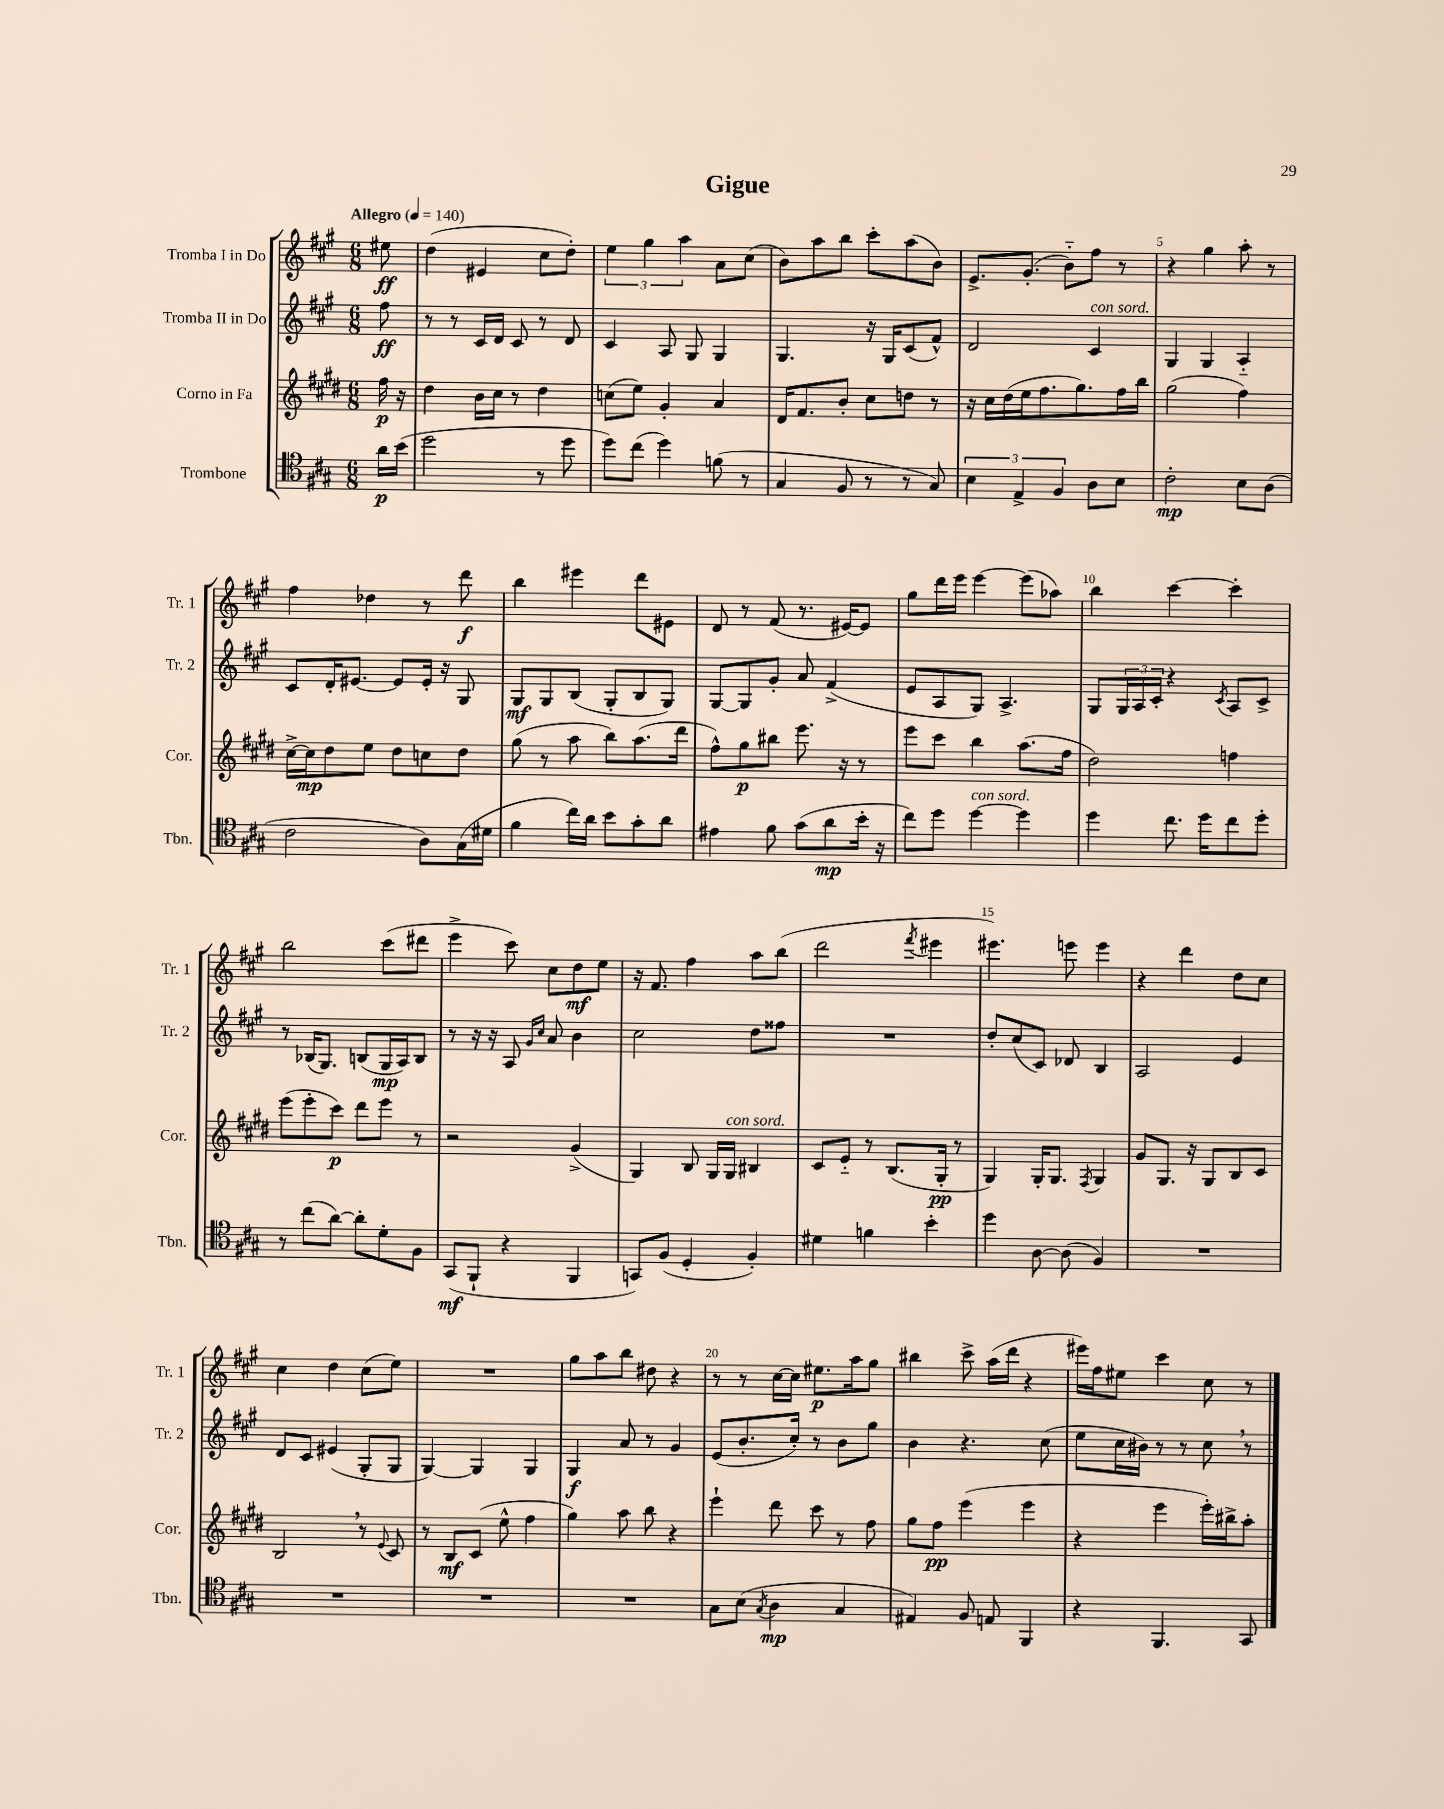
\header { title = "Gigue" }
<<
\new StaffGroup <<
\new Staff = "s0" \with { instrumentName = "Tromba I in Do" shortInstrumentName = "Tr. 1" } {
    \clef treble \key a \major \numericTimeSignature \time 6/8 \partial 8 \tempo "Allegro" 4 = 140
    eis''8\ff |
    d''4( eis'4 cis''8 d''8-.) |
    \tuplet 3/2 { e''4 gis''4 a''4 } a'8 cis''8( |
    b'8) a''8 b''8 cis'''8-. a''8( b'8) |
    e'8.-> gis'8.-.( b'8-_) fis''8 r8 |
    r4 gis''4 a''8-. r8 |
    fis''4 des''4 r8 d'''8\f |
    b''4 eis'''4 d'''8 eis'8 |
    d'8 r8 fis'8( r8. eis'16~) eis'8 |
    gis''8 d'''16 e'''16 e'''4~ e'''8( aes''8) |
    b''4 cis'''4~ cis'''4-. |
    b''2 cis'''8( dis'''8 |
    e'''4-> cis'''8) cis''8 d''8\mf e''8 |
    r16 fis'8. fis''4 a''8 b''8( |
    d'''2 \acciaccatura { fis'''8 } eis'''4 |
    eis'''4.) e'''8 e'''4 |
    r4 d'''4 d''8 cis''8 |
    cis''4 d''4 cis''8( e''8) |
    R2. |
    gis''8 a''8 b''8 dis''8 r4 |
    r8 r8 cis''16~ cis''16 eis''8.\p a''16 gis''8 |
    bis''4 cis'''8-> a''16( d'''16 r4 |
    eis'''16) fis''16 eis''8 cis'''4 cis''8 r8 \bar "|." |
}
\new Staff = "s1" \with { instrumentName = "Tromba II in Do" shortInstrumentName = "Tr. 2" } {
    \clef treble \key a \major \numericTimeSignature \time 6/8 \partial 8
    fis''8\ff |
    r8 r8 cis'16 d'16 cis'8 r8 d'8 |
    cis'4 a8 gis8 gis4 |
    gis4. r16 gis16 cis'8( fis'8-^) |
    d'2 cis'4^\markup { \italic "con sord." } |
    gis4 gis4 a4-_ |
    cis'8 d'16-. eis'8.~ eis'8 eis'16-. r16 gis8 |
    gis8\mf gis8 b8( gis8-. b8 gis8) |
    gis8~ gis8 gis'8-. a'8 fis'4->( |
    e'8 a8 gis8) a4.-> |
    gis8 \tuplet 3/2 { gis16 a16 cis'16-. } r4 \acciaccatura { cis'8 } a8 cis'8-> |
    r8 bes16( gis8.) b8( gis16\mp a16) b8 |
    r8 r16 r16 a8 \grace { gis'16 cis''16 } a'8 b'4 |
    cis''2 d''8 fisis''8 |
    R2. |
    d''8-. cis''8( cis'8) des'8 b4 |
    a2 e'4 |
    d'8 cis'8 eis'4( gis8-. gis8 |
    gis4~) gis4 gis4 |
    gis4\f a'8 r8 gis'4 |
    e'8( b'8.-. cis''16-.) r8 b'8 gis''8 |
    b'4 r4. cis''8( |
    e''8 cis''16 bis'16) r8 r8 cis''8 \breathe r8 \bar "|." |
}
\new Staff = "s2" \with { instrumentName = "Corno in Fa" shortInstrumentName = "Cor." } {
    \clef treble \key e \major \numericTimeSignature \time 6/8 \partial 8
    fis''16\p r16 |
    dis''4 b'16 cis''16 r8 dis''4 |
    c''8( e''8) gis'4-. a'4 |
    dis'16 fis'8. b'8-. cis''8 d''8 r8 |
    r16 cis''16 dis''16( e''16 fis''8. gis''8.) fis''16 b''16 |
    gis''2( fis''4) |
    cis''16~-> cis''16\mp dis''8 e''8 dis''8 c''8 dis''8 |
    gis''8( r8 a''8 b''8) a''8.( dis'''16 |
    fis''8-^) gis''8\p bis''8 e'''8. r16 r8 |
    e'''8 cis'''8 b''4 a''8.( fis''16 |
    dis''2) f''4 |
    e'''8( e'''8-. cis'''8\p) dis'''8 e'''8 r8 |
    r2 gis'4->( |
    gis4) b8 gis16 gis16^\markup { \italic "con sord." } bis4 |
    cis'8 e'8-_ r8 b8.( gis16-.\pp r8 |
    gis4) gis16-. gis8. \acciaccatura { fis8 } gis4 |
    gis'8 gis8. r16 gis8 b8 cis'8 |
    b2 \breathe r8 \appoggiatura { e'8 } cis'8 |
    r8 b8\mf cis'8( e''8-^ fis''4 |
    gis''4) a''8 b''8 r4 |
    e'''4-! dis'''8 cis'''8 r8 fis''8 |
    gis''8 fis''8\pp e'''4( e'''4 |
    r4 e'''4 e'''16-.) bis''16-> a''8-. \bar "|." |
}
\new Staff = "s3" \with { instrumentName = "Trombone" shortInstrumentName = "Tbn." } {
    \clef tenor \key a \major \numericTimeSignature \time 6/8 \partial 8
    a'16\p b'16( |
    d''2 r8 d''8 |
    d''8) cis''8( d''4) f'8( r8 |
    gis4 fis8 r8 r8 gis8) |
    \tuplet 3/2 { b4 e4-> fis4 } a8 b8 |
    cis'2-.\mp b8 a8( |
    cis'2 a8) gis16( dis'16 |
    fis'4 cis''16) a'16 b'8 gis'8-. a'8 |
    eis'4 fis'8 gis'8( a'8\mp b'16-. r16 |
    cis''8) d''8 d''4~^\markup { \italic "con sord." } d''4 |
    d''4 cis''8. d''16 cis''8 d''8-. |
    r8 cis''8( a'8~) a'8-. d'8-. fis8 |
    gis,8\mf( fis,8-! r4 fis,4 |
    g,8) fis8( d4-. fis4-.) |
    dis'4 f'4 b'4-. |
    d''4 a8~ a8( fis4) |
    R2. |
    R2. |
    R2. |
    R2. |
    gis8 b8( \acciaccatura { gis8 } a4\mp gis4 |
    eis4) fis8 e8 fis,4 |
    r4 fis,4. gis,8 \bar "|." |
}
>>
>>
\layout { \context { \Score \override BarNumber.break-visibility = ##(#f #t #t) barNumberVisibility = #(every-nth-bar-number-visible 5) } }
